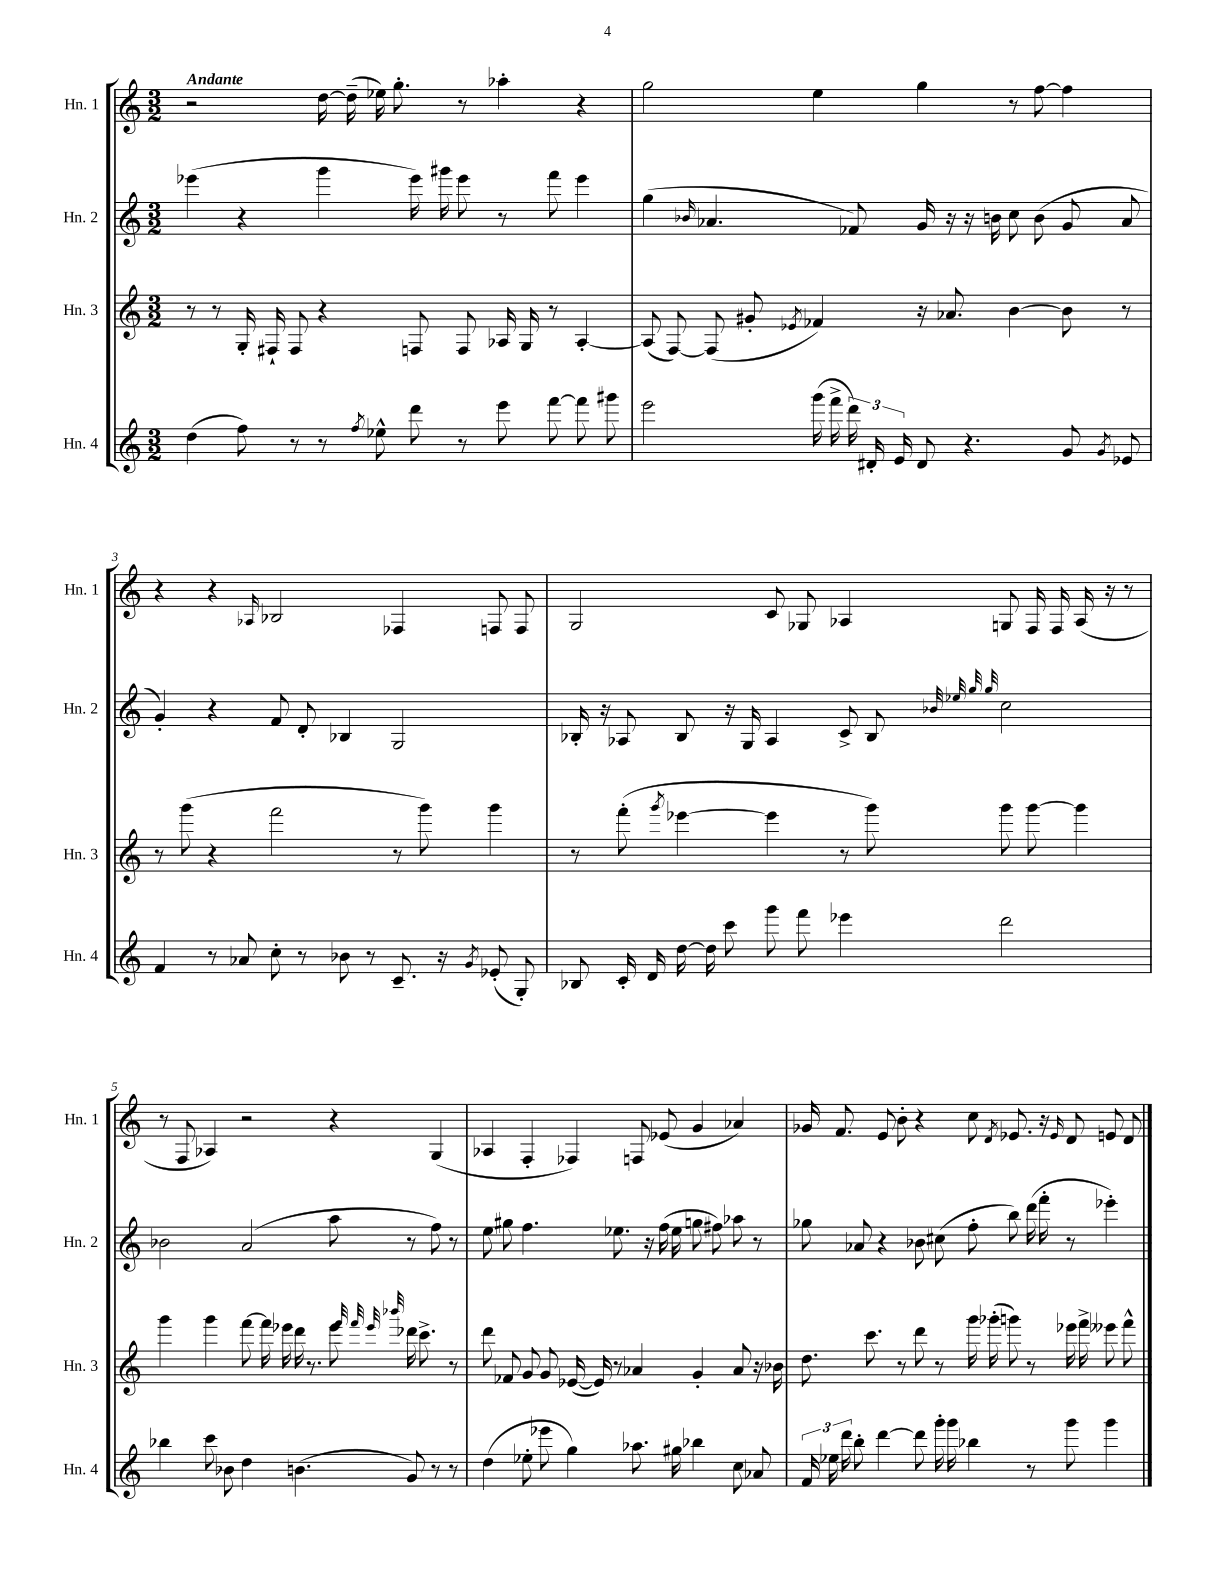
<<
\new StaffGroup <<
\new Staff = "s0" \with { instrumentName = "Hn. 1" shortInstrumentName = "Hn. 1" } {
    \clef treble \key c \major \numericTimeSignature \time 3/2 \tempo "Andante"
    \autoBeamOff r2 d''16~ d''16--( ees''16) g''8.-. r8 aes''4-. r4 |
    g''2 e''4 g''4 r8 f''8~ f''4 |
    r4 r4 \grace { aes16 } bes2 fes4 f8 f8 |
    g2 c'8 ges8 aes4 g8 f16 f16 aes16( r16 r8 |
    r8 f8 aes4) r2 r4 g4( |
    aes4 f4-. fes4) f8 ees'8( g'4 aes'4) |
    ges'16 f'8. e'8 b'8-. r4 c''8 \acciaccatura { d'8 } ees'8. r16 \grace { ees'16 } d'8 e'8 d'8 \bar "|." |
}
\new Staff = "s1" \with { instrumentName = "Hn. 2" shortInstrumentName = "Hn. 2" } {
    \clef treble \key c \major \numericTimeSignature \time 3/2
    \autoBeamOff ees'''4( r4 g'''4 ees'''16) gis'''16 ees'''8 r8 f'''8 ees'''4 |
    g''4( \grace { bes'16 } aes'4. fes'8) g'16 r16 r16 b'16 c''8 b'8( g'8 aes'8 |
    g'4-.) r4 f'8 d'8-. bes4 g2 |
    bes16-. r16 aes8 bes8 r16 g16 aes4 c'8-> bes8 \grace { bes'32 ees''32 g''32 g''32 } c''2 |
    bes'2 a'2( a''8 r8 f''8) r8 |
    e''8 gis''8 f''4. ees''8. r16 f''16( ees''16 g''8 fis''8) aes''8 r8 |
    ges''8 aes'8 r4 bes'8 cis''8( f''8-. b''8) d'''16( f'''16-. r8 ees'''4-.) \bar "|." |
}
\new Staff = "s2" \with { instrumentName = "Hn. 3" shortInstrumentName = "Hn. 3" } {
    \clef treble \key c \major \numericTimeSignature \time 3/2
    \autoBeamOff r8 r8 g16-. fis16-! fis8 r4 f8 f8 aes16 g16 r8 aes4~-. |
    aes8( f8~) f8( gis'8-. \acciaccatura { ees'8 } fes'4) r16 aes'8. b'4~ b'8 r8 |
    r8 g'''8( r4 f'''2 r8 g'''8) g'''4 |
    r8 f'''8-.( \acciaccatura { g'''8 } ees'''4~ ees'''4 r8 g'''8) g'''8 g'''8~ g'''4 |
    g'''4 g'''4 f'''8~ f'''16 ees'''16 d'''16 r8. ees'''8 \grace { f'''32 f'''32 ees'''32 bes'''32 } des'''16 c'''8.-> r8 |
    d'''8 fes'8 g'8 g'8 ees'16~( ees'16) r8 aes'4 g'4-. aes'8 r16 bes'16 |
    d''8. c'''8. r8 d'''8 r8 g'''16 ges'''16-.( g'''8) r8 ees'''16 f'''16-> eeses'''8 f'''8-^ \bar "|." |
}
\new Staff = "s3" \with { instrumentName = "Hn. 4" shortInstrumentName = "Hn. 4" } {
    \clef treble \key c \major \numericTimeSignature \time 3/2
    \autoBeamOff d''4( f''8) r8 r8 \acciaccatura { f''8 } ees''8-^ d'''8 r8 e'''8 f'''8~ f'''8 gis'''8 |
    e'''2 g'''16( f'''16-> \tuplet 3/2 { d'''16) dis'16-. e'16 } dis'8 r4. g'8 \acciaccatura { g'8 } ees'8 |
    f'4 r8 aes'8 c''8-. r8 bes'8 r8 c'8.-- r16 \acciaccatura { g'8 } ees'8-.( g8-.) |
    bes8 c'16-. d'16 d''16~ d''16 c'''8 g'''8 f'''8 ees'''4 d'''2 |
    bes''4 c'''8 bes'8 d''4 b'4.( g'8) r8 r8 |
    d''4( ees''8-. ees'''8 g''4) aes''8. gis''16 bes''4 c''8 aes'8 |
    \tuplet 3/2 { f'16 ees''16 d'''16 } b''8-. d'''4~ d'''8 g'''16-. g'''16 bes''4 r8 g'''8 g'''4 \bar "|." |
}
>>
>>
